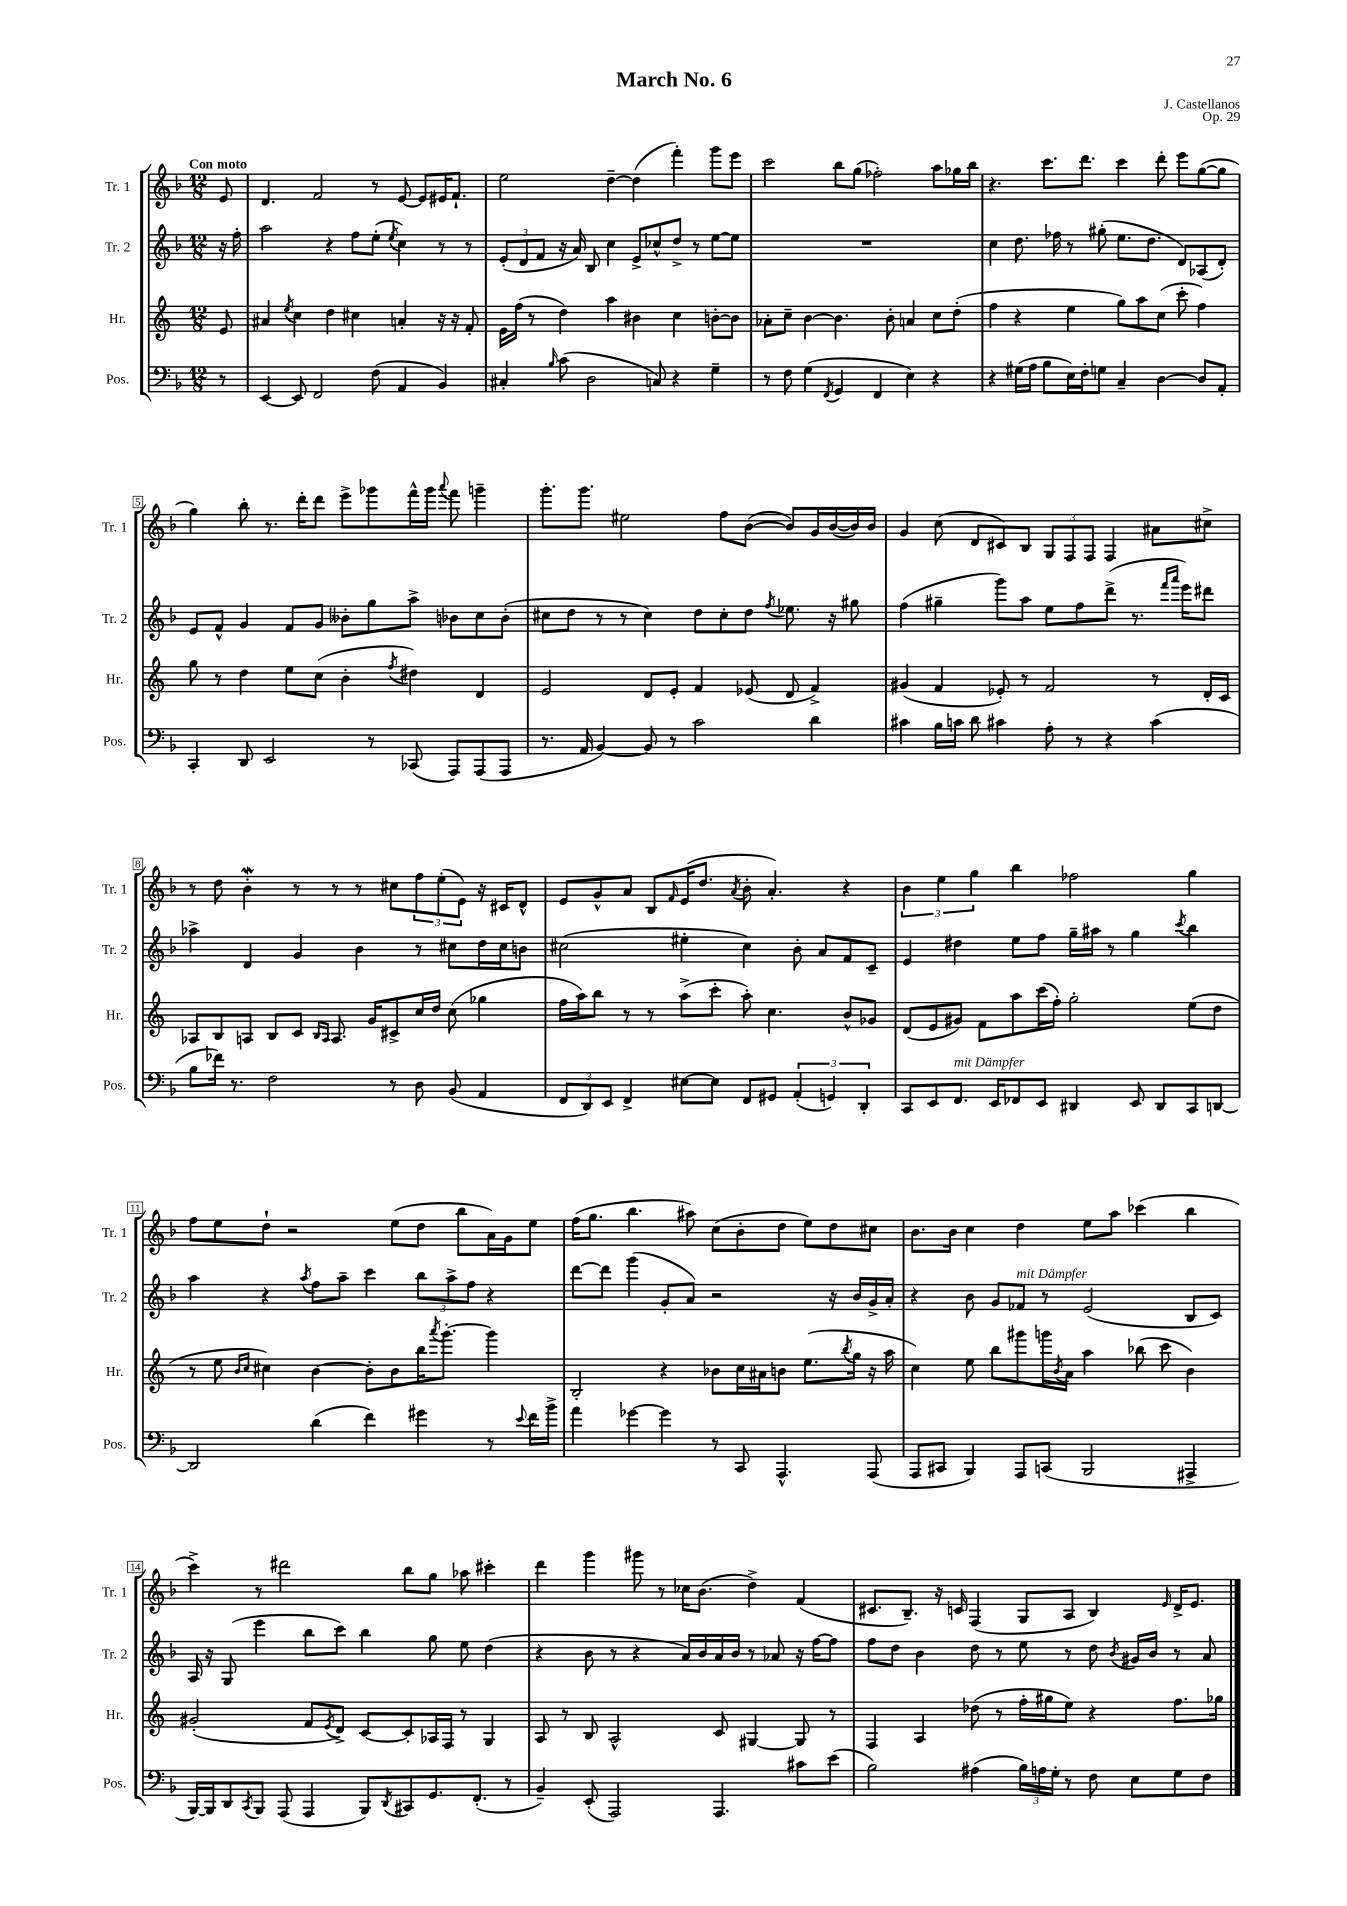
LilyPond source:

\header { title = "March No. 6" composer = "J. Castellanos" opus = "Op. 29" }
<<
\new StaffGroup <<
\new Staff = "s0" \with { instrumentName = "Tr. 1" shortInstrumentName = "Tr. 1" } {
    \clef treble \key f \major \numericTimeSignature \time 12/8 \partial 8 \tempo "Con moto"
    e'8 |
    d'4. f'2 r8 e'8~ e'8 eis'16 f'8.-! |
    e''2 d''4~-- d''4( f'''4-.) g'''8 e'''8 |
    c'''2 bes''8 g''8( fes''2-.) a''8 ges''16 bes''16 |
    r4. c'''8. d'''8. c'''4 d'''8-. e'''8 g''8~( g''8 |
    g''4) bes''8-. r8. d'''16-. d'''8 e'''8-> ges'''8 f'''16-^ ges'''16 \appoggiatura { a'''8 } f'''8 g'''4-- |
    g'''8.-. g'''8. eis''2 f''8 bes'8~( bes'8) g'16 bes'16~( bes'16) bes'16 |
    g'4 c''8( d'8 cis'8) bes8 \tuplet 3/2 { g8 f8 f8 } f4 ais'8 cis''8-> |
    r8 d''8 bes'4-.\mordent r8 r8 r8 cis''8 \tuplet 3/2 { f''8 e''8-.( e'8) } r16 cis'16 d'8-^ |
    e'8 g'8-^ a'8 bes8 \grace { f'16 } e'16( d''8. \acciaccatura { a'8 } bes'8-. a'4.-.) r4 |
    \tuplet 3/2 { bes'4 e''4 g''4 } bes''4 fes''2 g''4 |
    f''8 e''8 d''8-! r2 e''8( d''8 bes''8 a'16) g'16 e''8 |
    f''16( g''8. bes''4. ais''8) c''8( bes'8-. d''8 e''8) d''8 cis''8 |
    bes'8. bes'16 c''4 d''4 e''8 a''8 ces'''4( bes''4 |
    c'''4->) r8 dis'''2 bes''8 g''8 aes''8 cis'''4-. |
    d'''4 g'''4 gis'''8 r8 ces''16 bes'8.( d''4->) f'4( |
    cis'8. bes8.--) r16 c'16 f4( g8 a8 bes4) \grace { e'16 } d'16-> e'8. \bar "|." |
}
\new Staff = "s1" \with { instrumentName = "Tr. 2" shortInstrumentName = "Tr. 2" } {
    \clef treble \key f \major \numericTimeSignature \time 12/8 \partial 8
    r16 f''16-. |
    a''2 r4 f''8 e''8-.( \acciaccatura { e''8 } c''4) r8 r8 |
    \tuplet 3/2 { e'8-.( d'8 f'8 } r16 a'16) bes8 c''4 e'8-> ces''8-^ d''8-> r8 e''8~ e''8 |
    R1. |
    c''4 d''8. fes''16 r8 gis''8-.( e''8. d''8. d'8) aes8( d'8-.) |
    e'8 f'8-^ g'4 f'8 g'8 beses'8-. g''8 a''8-> bes'8 c''8 bes'8-.( |
    cis''8 d''8 r8 r8 cis''4) d''8 cis''8-. d''8 \acciaccatura { f''8 } ees''8. r16 gis''8 |
    f''4( gis''4-- g'''8) a''8 e''8 f''8 d'''8->( r8. \grace { f'''16 a'''16 } e'''16) dis'''8 |
    aes''4-> d'4 g'4 bes'4 r8 cis''8 d''16 cis''16 b'8 |
    cis''2( eis''4-. cis''4) bes'8-. a'8 f'8 c'8-- |
    e'4 dis''4 e''8 f''8 g''16-- ais''16 r8 g''4 \acciaccatura { c'''8 } bes''4 |
    a''4 r4 \acciaccatura { a''8 } f''8 a''8-- c'''4 \tuplet 3/2 { bes''8 a''8-> f''8 } r4 |
    d'''8~ d'''8 g'''4( g'8-. a'8) r2 r16 bes'16 g'16-> a'16-. |
    r4 bes'8 g'8 fes'8^\markup { \italic "mit Dämpfer" } r8 e'2( bes8 c'8) |
    a16 r16 g8( e'''4 bes''8 c'''8) bes''4 g''8 e''8 d''4( |
    r4 bes'8 r8 r4 a'16) bes'16 a'16 bes'16 r8 aes'8 r16 f''16~ f''8 |
    f''8 d''8 bes'4 d''8 r8 e''8 r8 d''8 \acciaccatura { bes'8 } gis'16 bes'16 r8 a'8 \bar "|." |
}
\new Staff = "s2" \with { instrumentName = "Hr." shortInstrumentName = "Hr." } {
    \clef treble \key c \major \numericTimeSignature \time 12/8 \partial 8
    e'8 |
    ais'4 \acciaccatura { e''8 } c''4 d''4 cis''4 a'4-. r16 r16 f'8-. |
    e'16 f''16( r8 d''4) a''4 bis'4 c''4 b'8~-. b'8 |
    aes'8-. c''8-- b'4~ b'4. b'8-. a'4 c''8 d''8-.( |
    f''4 r4 e''4 g''8) a''8 c''8( c'''8-. f''4) |
    g''8 r8 d''4 e''8 c''8( b'4-. \acciaccatura { f''8 } dis''4) d'4 |
    e'2 d'8 e'8-. f'4 ees'8( d'8 f'4->) |
    gis'4( f'4 ees'8-.) r8 f'2 r8 d'16-. c'16 |
    aes8 b8 a8 b8 c'8 \grace { b16 a16 } a8. g'16 cis'8-> c''16 d''16 c''8( ges''4 |
    f''16 a''16) b''8 r8 r8 a''8->( c'''8-. a''8-.) c''4. b'8-^ ges'8 |
    d'8( e'8 gis'8) f'8 a''8 c'''16( f''16-.) g''2-. e''8( d''8 |
    r8 e''8 \grace { b'16 c''16 } cis''4) b'4~ b'8-. b'8 b''16 \acciaccatura { a'''8 } g'''8.~-. g'''4 |
    b2-. r4 bes'8 c''16 ais'16 b'8 e''8.( \acciaccatura { b''8 } g''16 r16 a''16 |
    c''4) e''8 b''8 gis'''8 g'''16 \acciaccatura { b'8 } a'16 a''4 bes''8( c'''8 b'4) |
    gis'2-.( f'8 \acciaccatura { e'8 } d'8->) c'8~ c'8-. aes16 f16 r8 g4 |
    a8 r8 b8 a2-^ c'8 gis4~ gis8 r8 |
    f4 a4 des''8( r8 f''16-. gis''16 e''8) r4 f''8. ges''16 \bar "|." |
}
\new Staff = "s3" \with { instrumentName = "Pos." shortInstrumentName = "Pos." } {
    \clef bass \key f \major \numericTimeSignature \time 12/8 \partial 8
    r8 |
    e,4~ e,8 f,2 f8( a,4 bes,4) |
    cis4-. \grace { bes16 } c'8( d2 c8) r4 g4-- |
    r8 f8 g4( \acciaccatura { f,8 } g,4 f,4 e4) r4 |
    r4 gis16( a16 bes8 e16) f16-. g8 c4-- d4~ d8 a,8-. |
    c,4-. d,8 e,2 r8 ces,8( a,,8) a,,8( a,,8 |
    r8. a,16 bes,4~) bes,8 r8 c'2 d'4 |
    cis'4 bes16 c'16 d'8 cis'4 a8-. r8 r4 cis'4( |
    bes8 fes'16) r8. f2 r8 d8 bes,8( a,4 |
    \tuplet 3/2 { f,8 d,8) e,8 } f,4-> eis8~ eis8 f,8 gis,8 \tuplet 3/2 { a,4-.( g,4) d,4-. } |
    c,8 e,8 f,8.^\markup { \italic "mit Dämpfer" } e,16 fes,8 e,8 dis,4 e,8 dis,8 c,8 d,8~ |
    d,2 d'4( f'4) gis'4 r8 \appoggiatura { e'8 } f'16 bes'16-> |
    a'4 ges'4~ ges'4 r8 c,8 a,,4.-^ a,,8( |
    a,,8 cis,8 bes,,4) a,,8 c,8( bes,,2 ais,,4-> |
    bes,,16~) bes,,16 d,8 \acciaccatura { c,8 } bes,,8 a,,8( a,,4 bes,,8) \acciaccatura { d,8 } cis,8 g,8. f,8.-.( r8 |
    bes,4--) e,8-.( a,,2) a,,4. cis'8 e'8( |
    bes2) ais4( \tuplet 3/2 { bes16) a16 g16-. } r8 f8 e8 g8 f8 \bar "|." |
}
>>
>>
\layout { \context { \Score \override BarNumber.stencil = #(make-stencil-boxer 0.1 0.3 ly:text-interface::print) } }
